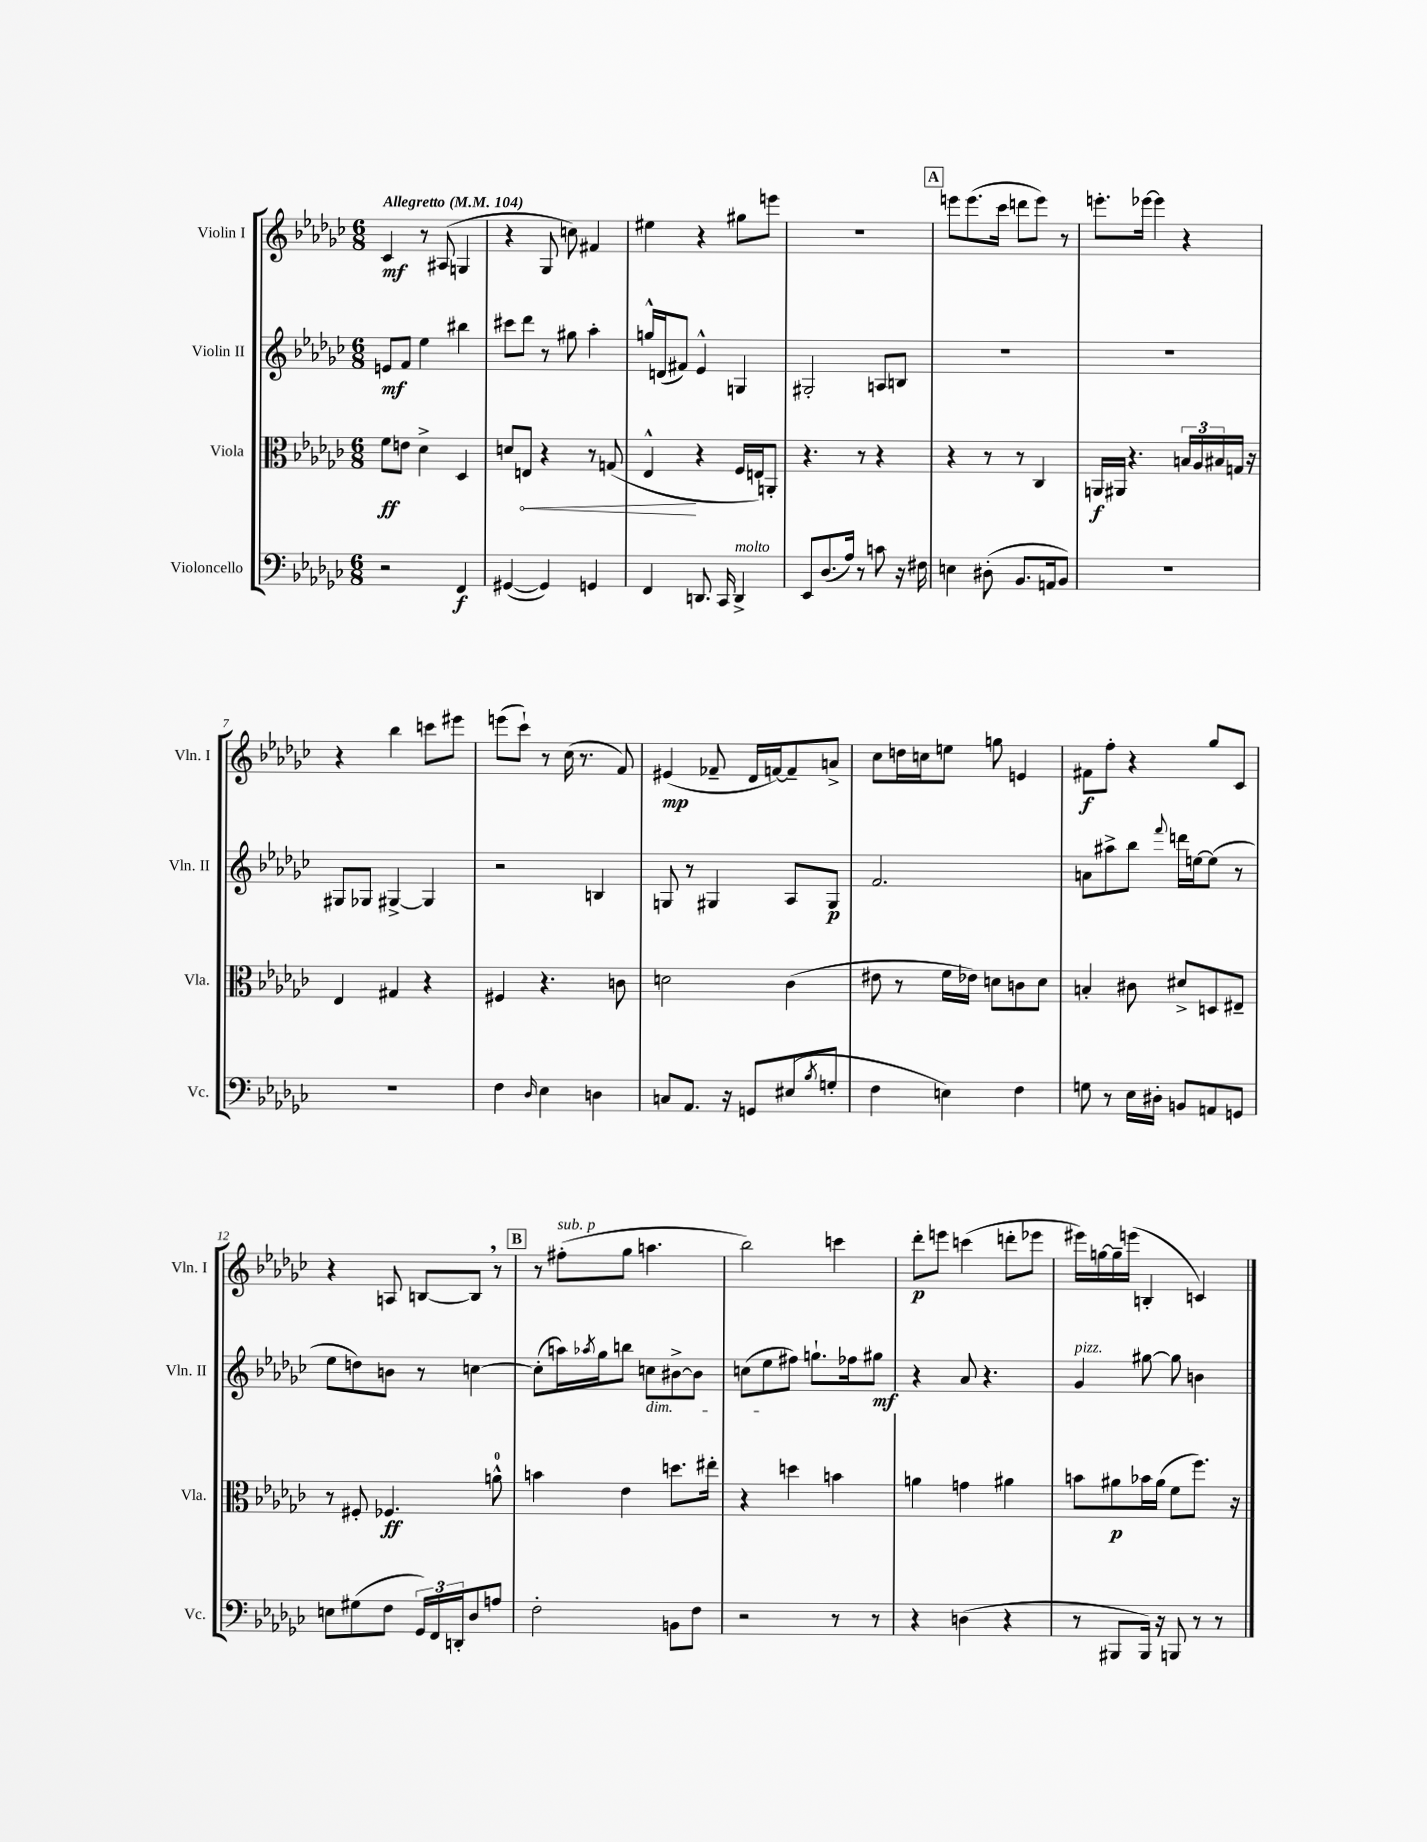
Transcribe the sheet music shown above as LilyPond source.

<<
\new StaffGroup <<
\new Staff = "s0" \with { instrumentName = "Violin I" shortInstrumentName = "Vln. I" } {
    \clef treble \key ges \major \numericTimeSignature \time 6/8 \tempo "Allegretto" 4 = 104
    ces'4\mf r8 ais8( g4 |
    r4 ges8 c''8) fis'4 |
    eis''4 r4 gis''8 e'''8 |
    R2. |
    \mark \markup { \box "A" } e'''8 e'''8.( ces'''16 d'''8 e'''8) r8 |
    e'''8.-. ees'''16~ ees'''4 r4 |
    r4 bes''4 c'''8 eis'''8 |
    e'''8( ces'''8-!) r8 ces''16( r8. f'8) |
    eis'4\mp( fes'8-- des'16 f'16~) f'8-- a'8-> |
    ces''8 d''16 c''16 e''8 g''8 e'4 |
    fis'8\f f''8-. r4 ges''8 ces'8 |
    r4 a8 b8~ b8 \breathe r8 |
    \mark \markup { \box "B" } r8 fis''8-.^\markup { \italic "sub. p" }( ges''8 a''4. |
    bes''2) c'''4 |
    des'''8-.\p e'''8 c'''4( d'''8-. ees'''8 |
    eis'''16) g''16~ g''16-- e'''16( b4-. c'4) \bar "|." |
}
\new Staff = "s1" \with { instrumentName = "Violin II" shortInstrumentName = "Vln. II" } {
    \clef treble \key ges \major \numericTimeSignature \time 6/8
    e'8\mf f'8 ees''4 bis''4 |
    cis'''8 des'''8 r8 gis''8 aes''4-. |
    g''16-^ d'16( fis'8) ees'4-^ g4 |
    gis2-. a8 b8 |
    \mark \markup { \box "A" } R2. |
    R2. |
    gis8 ges8 gis4~-> gis4 |
    r2 b4 |
    g8 r8 gis4 aes8 gis8\p |
    f'2. |
    a'8 ais''8-> bes''8 \appoggiatura { f'''8 } d'''16 e''16~ e''8( r8 |
    ees''8 d''8) b'8 r8 c''4~ |
    \mark \markup { \box "B" } c''8-.( a''16) \acciaccatura { aes''8 } ges''16 b''8 c''8\dim bis'8~-> bis'8 |
    c''8( ees''8\! fis''8) g''8.-! fes''16 gis''8\mf |
    r4 aes'8 r4. |
    ges'4^\markup { \italic "pizz." } gis''8~ gis''8 b'4 \bar "|." |
}
\new Staff = "s2" \with { instrumentName = "Viola" shortInstrumentName = "Vla." } {
    \clef alto \key ges \major \numericTimeSignature \time 6/8
    f'8\ff e'8 des'4-> des4 |
    d'8 \once \override Hairpin.circled-tip = ##t e8\< r4 r8 g8( |
    ees4-^\! r4 f16 e16) a,8-. |
    r4. r8 r4 |
    \mark \markup { \box "A" } r4 r8 r8 ces4 |
    a,16\f ais,16 r4. \tuplet 3/2 { b16 aes16 bis16 } g16 r16 |
    ees4 gis4 r4 |
    fis4 r4. c'8 |
    d'2 ces'4( |
    eis'8 r8 f'16 ees'16) d'8 c'8 d'8 |
    b4-. cis'8 dis'8-> d8 eis8-- |
    r8 fis8-. fes4.\ff a'8-0-^ |
    \mark \markup { \box "B" } b'4 ees'4 d''8. eis''16-. |
    r4 d''4 b'4 |
    a'4 g'4 ais'4 |
    b'8 ais'8\p bes'16 ais'16( f'8 f''8.) r16 \bar "|." |
}
\new Staff = "s3" \with { instrumentName = "Violoncello" shortInstrumentName = "Vc." } {
    \clef bass \key ges \major \numericTimeSignature \time 6/8
    r2 f,4\f |
    gis,4~( gis,4) g,4 |
    f,4 d,8. ces,16 d,4->^\markup { \italic "molto" } |
    ees,8 des8.( aes16) r8 c'8 r16 fis16 |
    \mark \markup { \box "A" } e4 dis8-.( bes,8. a,16 bes,8) |
    R2. |
    R2. |
    f4 \grace { des16 } ees4 d4 |
    c8 aes,8. r16 g,8 eis8( \acciaccatura { bes8 } g8-. |
    f4 e4) f4 |
    g8 r8 ees16 dis16-. b,8 a,8 g,8 |
    e8 gis8( f8 \tuplet 3/2 { ges,16) f,16 d,16-. } des8 a8 |
    \mark \markup { \box "B" } f2-. b,8 f8 |
    r2 r8 r8 |
    r4 d4( r4 |
    r8 bis,,8 bis,,16) r16 b,,8 r8 r8 \bar "|." |
}
>>
>>
